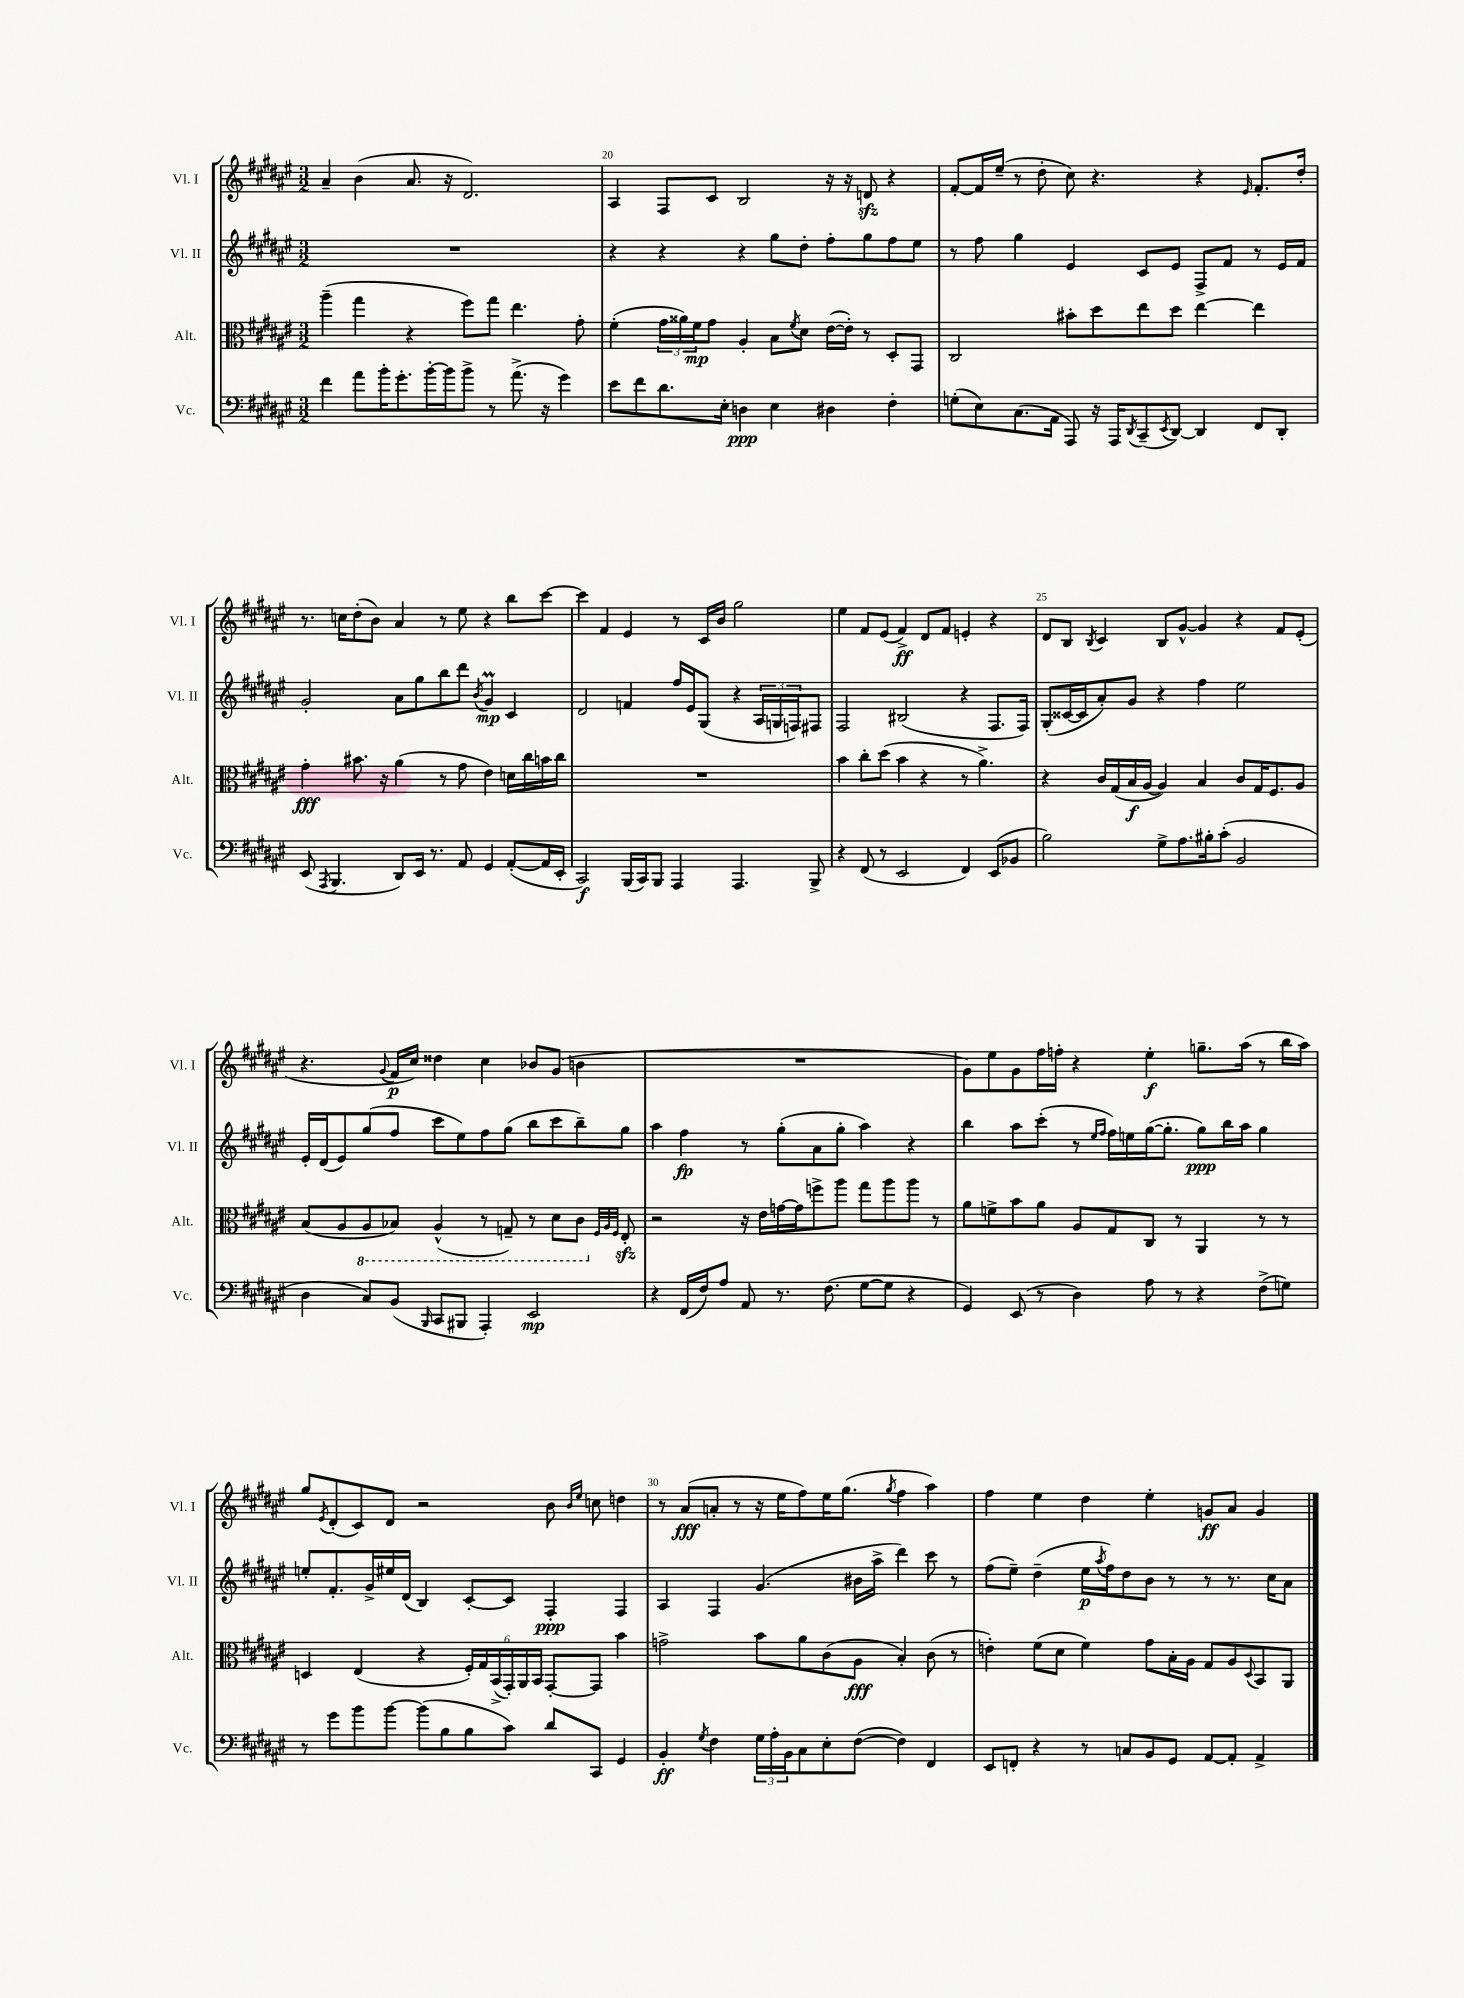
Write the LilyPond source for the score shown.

<<
\new StaffGroup <<
\new Staff = "s0" \with { instrumentName = "Vl. I" shortInstrumentName = "Vl. I" } {
    \clef treble \key fis \major \numericTimeSignature \time 3/2
    ais'4-- b'4( ais'8. r16 dis'2.) |
    ais4 fis8 cis'8 b2 r16 r16 d'8\sfz r4 |
    fis'8~-. fis'16 eis''16--( r8 dis''8-. cis''8) r4. r4 \grace { eis'16 } fis'8.-. dis''16-. |
    r8. c''16 dis''8-.( b'8) ais'4 r8 eis''8 r4 b''8 cis'''8~ |
    cis'''4 fis'4 eis'4 r8 cis'16 b'16 gis''2 |
    eis''4 fis'8 eis'8( fis'4->\ff) dis'8 fis'8 e'4-. r4 |
    dis'8 b8 \acciaccatura { b8 } cis'4 b8 gis'8~-^ gis'4 r4 fis'8 eis'8-.( |
    r4. \appoggiatura { gis'8 } fis'16\p cis''16) disis''4 cis''4 bes'8 gis'8( b'4 |
    R1. |
    gis'8) eis''8 gis'8 fis''16 f''16-. r4 eis''4-.\f g''8.-- ais''16( r8 b''16 ais''16) |
    gis''8 \acciaccatura { eis'8 } dis'8-.( cis'8) dis'8 r2 b'8 \grace { b'16 eis''16 } c''8 d''4 |
    r8 ais'8\fff( a'8-. r8 r16 eis''16 fis''8) eis''16 gis''8.( \acciaccatura { gis''8 } fis''4 ais''4) |
    fis''4 eis''4 dis''4 eis''4-. g'8\ff ais'8 g'4 \bar "|." |
}
\new Staff = "s1" \with { instrumentName = "Vl. II" shortInstrumentName = "Vl. II" } {
    \clef treble \key fis \major \numericTimeSignature \time 3/2
    R1. |
    r4 r4 r4 gis''8 dis''8-. fis''8-. gis''8 fis''8 eis''8 |
    r8 fis''8 gis''4 eis'4 cis'8 eis'8 fis8-> fis'8 r8 eis'16 fis'16 |
    gis'2-. ais'8 gis''8 b''8 dis'''8 \acciaccatura { b'8 } gis'4\prall\mp cis'4 |
    dis'2 f'4 fis''16 eis'16 gis8( r4 \tuplet 3/2 { ais16 g16 f16) } fis8 |
    fis2 bis2( r4 fis8. fis16) |
    gis8-.( cisis'16~ cisis'16 ais'8-.) gis'8 r4 fis''4 eis''2 |
    eis'16-. dis'16( eis'8) gis''8( fis''8 cis'''8 eis''8) fis''8 gis''8( b''8 cis'''8 b''8--) gis''8 |
    ais''4 fis''4\fp r8 gis''8-.( ais'8 gis''8-. ais''4) r4 |
    b''4 ais''8 cis'''8-.( r8 \grace { eis''16 fis''16 } fis''16) e''16 gis''16~( gis''8.-. gis''8\ppp) b''16 ais''16 gis''4 |
    e''8-. fis'8.-. gis'16-> eis''16 dis'16( b4) cis'8~-. cis'8 fis4-.\ppp fis4 |
    ais4 fis4 gis'4.( bis'16 ais''16-> dis'''4) cis'''8 r8 |
    fis''8( eis''8--) dis''4--( eis''16\p \acciaccatura { ais''8 } fis''16) dis''8 b'8 r8 r8 r8. cis''16 ais'8 \bar "|." |
}
\new Staff = "s2" \with { instrumentName = "Alt." shortInstrumentName = "Alt." } {
    \clef alto \key fis \major \numericTimeSignature \time 3/2
    ais''4--( gis''4 r4 fis''8) gis''8 eis''4. gis'8-. |
    fis'4-.( \tuplet 3/2 { gis'16 aisis'16) fis'16\mp } gis'8 ais4-. b8 \acciaccatura { fis'8 } dis'8 eis'16~( eis'16-.) r8 dis8-. gis,8 |
    cis2 bis'8-. dis''8 eis''8 dis''8 eis''4~ eis''4 |
    gis'4-.\fff bis'8. r16 ais'4( r8 gis'8 eis'4) d'16 cis''16 b'16 cis''16 |
    R1. |
    b'4 cis''8-. dis''8( b'4 r4 r8 ais'4.->) |
    r4 cis'16 gis16( b16\f ais16~ ais4) b4 cis'8 gis16 fis8. ais8 |
    b8( ais8 \ottava #-1 ais,8 bes,8) ais,4-^( r8 g,8--) r8 dis8 cis8 \ottava #0 \grace { fis32 ais32 fis32 } eis8-.\sfz |
    r2 r16 eis'16 g'16~ g'16 f''8-> ais''8 gis''8 ais''8 ais''8 r8 |
    ais'8 f'8-> b'8 ais'8 ais8 gis8 cis8 r8 ais,4 r8 r8 |
    d4 eis4( r4 \tuplet 6/4 { fis16-.) gis16 b,16->( gis,16-.) ais,16 b,16 } gis,8~-. gis,8 b'4 |
    g'2-> b'8 ais'8 cis'8( ais8\fff b4-.) cis'8( r8 |
    e'4-.) fis'8( dis'8 fis'4) gis'8 b16-. ais16 gis8 ais8 \appoggiatura { dis8 } b,8 ais,8 \bar "|." |
}
\new Staff = "s3" \with { instrumentName = "Vc." shortInstrumentName = "Vc." } {
    \clef bass \key fis \major \numericTimeSignature \time 3/2
    fis'4 ais'8 b'16-. gis'8.-. b'16~-. b'16 b'8-> r8 ais'8.->( r16 gis'4) |
    eis'8 fis'8 dis'8. eis16-. d4\ppp eis4 dis4 fis4-. |
    g8-.( eis8) cis8.( ais,16 ais,,8) r16 ais,,16 \acciaccatura { dis,8 } cis,8--( \acciaccatura { eis,8 } dis,8~) dis,4 fis,8 dis,8-. |
    eis,8( \acciaccatura { ais,,8 } b,,4. dis,8) eis,16 r8. ais,8 gis,4 ais,8~-.( ais,16 eis,16-. |
    cis,2\f) b,,16( cis,16) b,,8 ais,,4 ais,,4. b,,8-> |
    r4 fis,8( r8 eis,2 fis,4) eis,8( bes,8 |
    b2) gis8-> ais8. bis16-. cis'8-.( b,2 |
    dis4 cis8) b,8( \grace { b,,16 } cis,8 bis,,8 ais,,4-.) eis,2\mp |
    r4 fis,16( fis16) ais8 ais,8 r8. fis8.( gis8~ gis8 r4 |
    gis,4) eis,8( r8 dis4) ais8 r8 r4 fis8->( g8) |
    r8 gis'8 b'8 b'8~ b'8( b8 b8 cis'8) dis'8 cis,8 gis,4 |
    b,4-.\ff \acciaccatura { gis8 } fis4 \tuplet 3/2 { gis16 ais16-. b,16 } cis8 eis8-. fis8~( fis4) fis,4 |
    eis,8 f,8-. r4 r8 c8 b,8 gis,8 ais,8~ ais,8-. ais,4-> \bar "|." |
}
>>
>>
\layout { \context { \Score currentBarNumber = #19 \override BarNumber.break-visibility = ##(#f #t #t) barNumberVisibility = #(every-nth-bar-number-visible 5) } }
